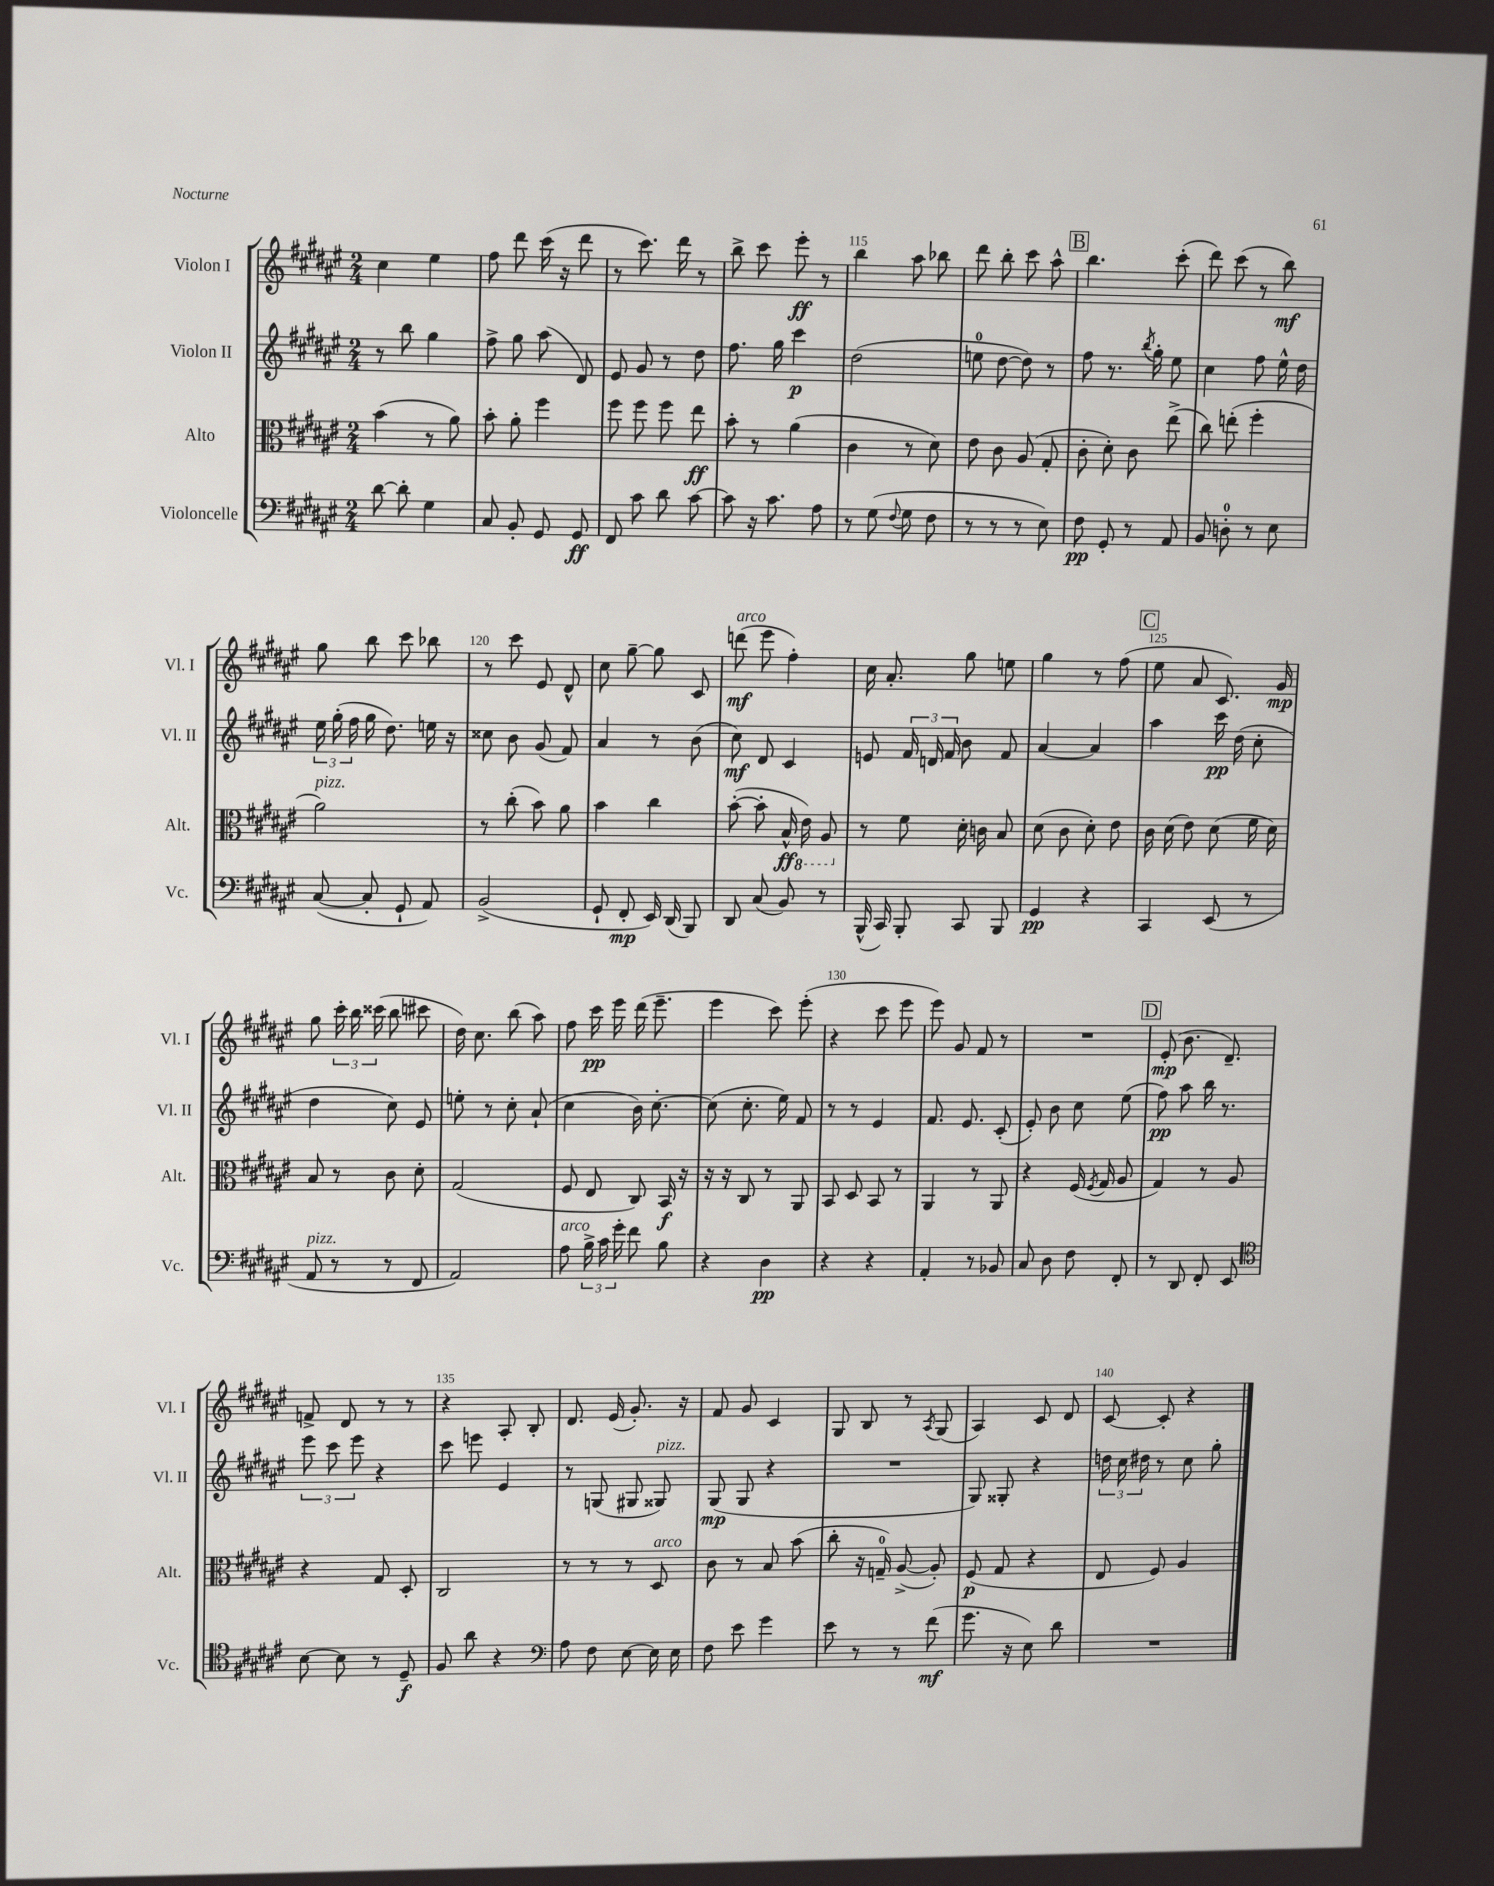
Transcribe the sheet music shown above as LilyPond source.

<<
\new StaffGroup <<
\new Staff = "s0" \with { instrumentName = "Violon I" shortInstrumentName = "Vl. I" } {
    \clef treble \key fis \major \numericTimeSignature \time 2/4
    \autoBeamOff cis''4 eis''4 |
    fis''8 dis'''8 cis'''16( r16 dis'''8 |
    r8 cis'''8.) dis'''16 r8 |
    b''8-> cis'''8 eis'''8-.\ff r8 |
    b''4 ais''8 bes''8 |
    dis'''8 b''8-. cis'''8 ais''8-^ |
    \mark \markup { \box "B" } b''4. cis'''8-.( |
    dis'''8) cis'''8( r8 b''8\mf) |
    gis''8 b''8 cis'''8 bes''8 |
    r8 cis'''8 eis'8 dis'8-^ |
    cis''8 gis''8~-- gis''8 cis'8 |
    d'''8\mf^\markup { \italic "arco" }( eis'''8 fis''4-.) |
    cis''16 ais'8.-. gis''8 e''8 |
    gis''4 r8 fis''8( |
    \mark \markup { \box "C" } eis''8 ais'8 cis'8.) gis'16\mp |
    gis''8 \tuplet 3/2 { cis'''16-. b''16 cisis'''16( } b''8 cis'''8 |
    dis''16) cis''8. b''8( ais''8) |
    fis''8 cis'''16\pp eis'''16 dis'''16( eis'''8.-- |
    eis'''4 cis'''8) eis'''8-.( |
    r4 cis'''8 eis'''8 |
    eis'''8) gis'8 fis'8 r8 |
    R2 |
    \mark \markup { \box "D" } eis'8-.\mp( b'8. dis'8.--) |
    f'8-> dis'8 r8 r8 |
    r4 ais8-. b8-. |
    dis'8. eis'16( gis'8.-.) r16 |
    fis'8 gis'8 cis'4 |
    gis8 b8 r8 \acciaccatura { ais8 } gis8( |
    ais4) cis'8 dis'8 |
    cis'8~ cis'8-. r4 \bar "|." |
}
\new Staff = "s1" \with { instrumentName = "Violon II" shortInstrumentName = "Vl. II" } {
    \clef treble \key fis \major \numericTimeSignature \time 2/4
    \autoBeamOff r8 b''8 gis''4 |
    fis''8-> gis''8 ais''8( dis'8) |
    eis'8 gis'8 r8 dis''8 |
    fis''8. gis''16 cis'''4\p |
    dis''2( |
    e''8-0 dis''8~ dis''8) r8 |
    \mark \markup { \box "B" } fis''8 r8. \acciaccatura { b''8 } gis''16-. eis''8 |
    cis''4 fis''8 eis''16-^ dis''16 |
    \tuplet 3/2 { eis''16 gis''16-.( fis''16 } gis''16 dis''8.) e''16 r16 |
    cisis''8 b'8 gis'8( fis'8) |
    ais'4 r8 b'8( |
    cis''8\mf) dis'8 cis'4 |
    e'8 \tuplet 3/2 { fis'16 d'16 fis'16 } b'8 fis'8 |
    ais'4~ ais'4 |
    \mark \markup { \box "C" } ais''4 cis'''16\pp dis''16( cis''8-. |
    dis''4 cis''8) eis'8 |
    e''8-. r8 cis''8-. ais'8-!( |
    cis''4 b'16) cis''8.~-. |
    cis''8( cis''8.-. eis''16) fis'8 |
    r8 r8 eis'4 |
    fis'8. eis'8. cis'8-.( |
    eis'8-.) b'8 cis''8 eis''8( |
    \mark \markup { \box "D" } fis''8\pp) ais''8 b''16 r8. |
    \tuplet 3/2 { eis'''8 cis'''8 eis'''8 } r4 |
    cis'''8 e'''8 eis'4 |
    r8 g8( gis8 gisis8^\markup { \italic "pizz." }) |
    gis8\mp( gis8 r4 |
    R2 |
    gis8) gisis8-. r4 |
    \tuplet 3/2 { d''16 cis''16 dis''16 } r8 cis''8 gis''8-. \bar "|." |
}
\new Staff = "s2" \with { instrumentName = "Alto" shortInstrumentName = "Alt." } {
    \clef alto \key fis \major \numericTimeSignature \time 2/4
    \autoBeamOff b'4( r8 ais'8) |
    b'8-. ais'8-. fis''4 |
    fis''8 fis''8 fis''8 eis''8\ff |
    b'8-. r8 ais'4( |
    cis'4 r8 dis'8) |
    eis'8 cis'8 ais8( gis8-. |
    \mark \markup { \box "B" } cis'8-. dis'8-.) cis'8 eis''8->( |
    cis''8) e''8-.( fis''4-. |
    ais'2^\markup { \italic "pizz." }) |
    r8 cis''8-.( b'8) ais'8 |
    b'4 cis''4 |
    b'8~-.( b'8-. b16-^\ff \ottava #-1 eis16) ais,8 \ottava #0 |
    r8 fis'8 dis'16-. c'16 b8 |
    dis'8( cis'8 dis'8-.) eis'8 |
    \mark \markup { \box "C" } cis'16 dis'16( eis'8) dis'8( fis'16 dis'16) |
    b8 r8 cis'8 dis'8-. |
    gis2( |
    fis8 eis8 cis8) b,16\f r16 |
    r16 r16 cis8 r8 ais,8 |
    b,8 dis8 b,8 r8 |
    ais,4 r8 ais,8 |
    r4 fis16( \acciaccatura { fis8 } gis16 ais8 |
    \mark \markup { \box "D" } gis4) r8 ais8 |
    r4 gis8 dis8-. |
    cis2 |
    r8 r8 r8 dis8^\markup { \italic "arco" } |
    cis'8 r8 b8 b'8( |
    cis''8-. r16 g16-0--) ais8~->( ais8-.) |
    fis8\p( gis8 r4 |
    eis8 fis8) ais4 \bar "|." |
}
\new Staff = "s3" \with { instrumentName = "Violoncelle" shortInstrumentName = "Vc." } {
    \clef bass \key fis \major \numericTimeSignature \time 2/4
    \autoBeamOff dis'8~ dis'8-. gis4 |
    cis8 b,8-. gis,8 gis,8\ff |
    fis,8 cis'8 dis'8 cis'8~ |
    cis'8 r16 cis'8. ais8 |
    r8 gis8( \appoggiatura { fis8 } gis8 fis8 |
    r8 r8 r8 eis8) |
    \mark \markup { \box "B" } fis8\pp gis,8-. r8 ais,8 |
    b,8 d8-0-. r8 eis8 |
    cis8~( cis8-. gis,8-! ais,8) |
    b,2->( |
    gis,8-! fis,8-.\mp eis,16) dis,16( b,,8) |
    dis,8 cis8( b,8) r8 |
    b,,16-^( cis,16) b,,8-. cis,8 b,,8 |
    gis,4\pp r4 |
    \mark \markup { \box "C" } cis,4 eis,8( r8 |
    ais,8^\markup { \italic "pizz." } r8 r8 fis,8 |
    ais,2) |
    ais8^\markup { \italic "arco" } \tuplet 3/2 { b16-> cis'16 gis'16-. } fis'8 b8 |
    r4 dis4\pp |
    r4 r4 |
    ais,4-. r8 bes,8 |
    cis8 dis8 fis8 fis,8-. |
    \mark \markup { \box "D" } r8 dis,8 fis,8-. eis,8 |
    \clef tenor b8~ b8 r8 dis8--\f |
    fis8 ais'8 r4 |
    \clef bass ais8 fis8 eis8~ eis16 eis16 |
    fis8 eis'8 gis'4 |
    eis'8 r8 r8 fis'8\mf( |
    gis'8. r16 eis8) dis'8 |
    R2 \bar "|." |
}
>>
>>
\layout { \context { \Score currentBarNumber = #111 \override BarNumber.break-visibility = ##(#f #t #t) barNumberVisibility = #(every-nth-bar-number-visible 5) } }
